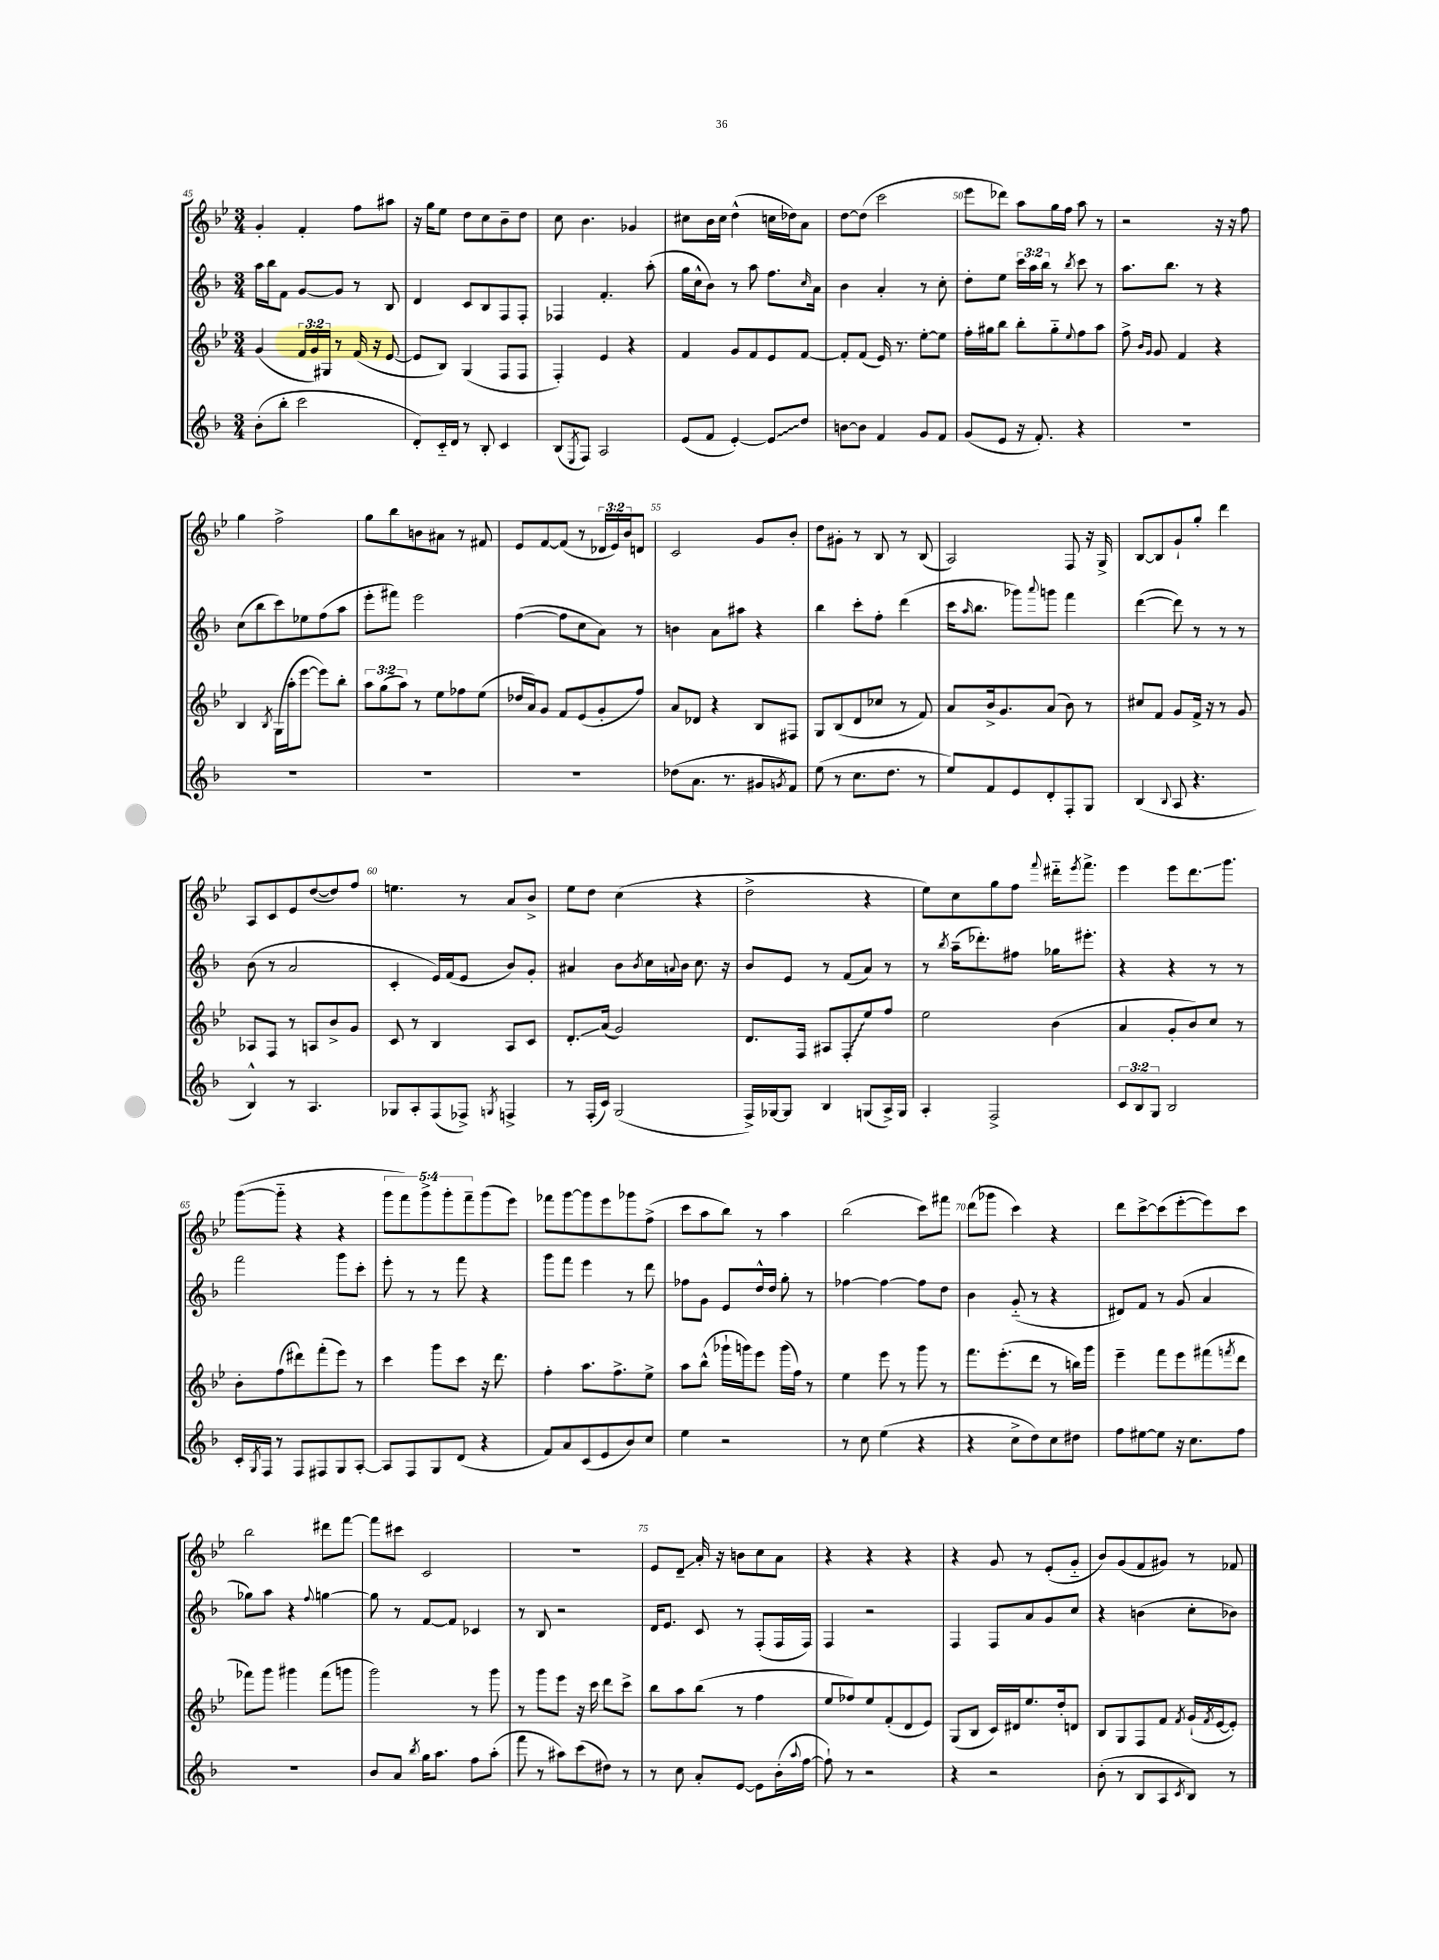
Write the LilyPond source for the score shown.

<<
\new StaffGroup <<
\new Staff = "s0" {
    \clef treble \key bes \major \numericTimeSignature \time 3/4 \override Staff.TupletNumber.text = #tuplet-number::calc-fraction-text
    g'4-. f'4-. f''8 ais''8 |
    r16 g''16 ees''8 d''8 c''8 bes'8-- d''8 |
    c''8 bes'4. ges'4 |
    cis''8 bes'16 cis''16 d''4-^( c''16 des''16) a'8 |
    d''8~ d''8( c'''2 |
    ees'''8 des'''8) a''8 g''16 f''16 a''8 r8 |
    r2 r16 r16 f''8 |
    g''4 f''2-> |
    g''8 bes''8 b'8 ais'8 r8 fis'8 |
    ees'8 f'8~ f'8( r8 \tuplet 3/2 { des'16 ees'16) bes'16 } d'8 |
    c'2 g'8 bes'8-. |
    d''8 gis'8-. r8 bes8 r8 bes8( |
    a2) f8 r16 g16-> |
    bes8~ bes8 g'8-! g''8-. d'''4 |
    a8 c'8 ees'8 d''8~( d''8) f''8 |
    e''4. r8 a'8 bes'8-> |
    ees''8 d''8 c''4( r4 |
    d''2-> r4 |
    ees''8) c''8 g''8 f''8 \appoggiatura { f'''8 } dis'''16-_ \acciaccatura { ees'''8 } f'''8.-> |
    ees'''4 ees'''8 d'''8.\glissando g'''8. |
    g'''8~( g'''8-_ r4 r4 |
    \tuplet 5/4 { g'''8 f'''8) g'''8-> g'''8-. f'''8-- } g'''8( ees'''8) |
    fes'''8 g'''8~ g'''8 ees'''8 ges'''8 f''8->( |
    c'''8 a''8 bes''8) r8 a''4 |
    bes''2( c'''8) fis'''8 |
    d'''8( ges'''8 c'''4) r4 |
    d'''8 c'''8~-> c'''8( ees'''8~-. ees'''8) c'''8 |
    bes''2 dis'''8 f'''8~ |
    f'''8 cis'''8 c'2 |
    R2. |
    ees'8 d'8--\glissando a'16-. r16 b'8 c''8 a'8 |
    r4 r4 r4 |
    r4 g'8 r8 ees'8-.( g'8-_ |
    bes'8) g'8( f'8 gis'8) r8 fes'8 \bar "|." |
}
\new Staff = "s1" {
    \clef treble \key f \major \numericTimeSignature \time 3/4 \override Staff.TupletNumber.text = #tuplet-number::calc-fraction-text
    a''16 bes''16 f'8 g'8~ g'8 r8 bes8 |
    d'4 c'8 bes8 f8 f8-. |
    fes4 f'4.-. a''8-.( |
    g''16 c''16-^ bes'8) r8 a''8 f''8. \grace { c''16 } a'16 |
    bes'4 a'4-. r8 c''8-. |
    d''8-. e''8 \tuplet 3/2 { c'''16 a''16 bes''16 } r8 \acciaccatura { bes''8 } c'''8 r8 |
    a''8. bes''8. r8 r4 |
    c''8( bes''8 c'''8) ees''8 f''8( a''8 |
    e'''8-. fis'''8) e'''2 |
    f''4~( f''8 c''8 a'8) r8 |
    b'4 a'8 ais''8 r4 |
    bes''4 c'''8-. f''8-. d'''4( |
    c'''16 \grace { a''16 } bes''8. ges'''8) \appoggiatura { a'''8 } g'''8 f'''4 |
    d'''4~( d'''8) r8 r8 r8 |
    bes'8( r8 a'2 |
    c'4-. e'16) f'16( e'8 bes'8) g'8-. |
    ais'4 bes'8 \acciaccatura { bes'8 } c''16 \appoggiatura { a'8 } bes'16 c''8. r16 |
    bes'8 e'8 r8 f'8( a'8) r8 |
    r8 \acciaccatura { bes''8 } a''16--( des'''8.-.) fis''8 ges''16 eis'''8.-. |
    r4 r4 r8 r8 |
    f'''2 g'''8 c'''8-. |
    e'''8-. r8 r8 f'''8 r4 |
    g'''8 f'''8 e'''4 r8 d'''8 |
    fes''8 g'8 e'8 d''16-^ d''16 g''8-. r8 |
    fes''4~ fes''4~ fes''8 d''8 |
    bes'4 g'8-_( r8 r4 |
    dis'8) f'8 r8 g'8( a'4 |
    ges''8) a''8 r4 \appoggiatura { f''8 } g''4~ |
    g''8 r8 f'8~ f'8 ces'4 |
    r8 bes8 r2 |
    d'16 e'8. c'8 r8 f8-.( f16 f16) |
    f4 r2 |
    f4 f8 a'8 g'8 c''8 |
    r4 b'4( c''8-. bes'8) \bar "|." |
}
\new Staff = "s2" {
    \clef treble \key bes \major \numericTimeSignature \time 3/4 \override Staff.TupletNumber.text = #tuplet-number::calc-fraction-text
    g'4( \tuplet 3/2 { f'16 g'16) gis16 } r8 f'16( r16 ees'8~ |
    ees'8 bes8) g4( f8 f8 |
    f4-.) ees'4 r4 |
    f'4 g'8 f'8 ees'8 f'8~ |
    f'8-. f'8( ees'16) r8. ees''8~-. ees''8 |
    f''16-. gis''16 bes''8 bes''8-. gis''8-_ \appoggiatura { ees''8 } f''8 a''8 |
    f''8-> \grace { bes'16 g'16 } g'8 f'4 r4 |
    bes4 \acciaccatura { bes8 } g16( a''16-. ees'''8~ ees'''8) bes''8-. |
    \tuplet 3/2 { a''8 g''8( a''8) } r8 ees''8 fes''8 ees''8( |
    des''16 a'16) g'8 f'8 ees'8( g'8-. f''8) |
    a'8 des'8 r4 bes8 fis8 |
    g8 bes8( d'8 ces''8 r8 f'8) |
    a'8 bes'16-> g'8. a'8( bes'8) r8 |
    cis''8 f'8 g'8 f'16-> r16 r8 g'8 |
    aes8 f8 r8 a8 bes'8-> g'8 |
    c'8 r8 bes4 a8 c'8 |
    d'8.-.\glissando a'16( g'2) |
    d'8. f16 ais8 \once \override Glissando.style = #'zigzag f8-.\glissando ees''8 f''8 |
    ees''2 bes'4( |
    a'4 g'8-. bes'8) c''8 r8 |
    bes'8-. f''8( dis'''8) f'''8-.( ees'''8) r8 |
    c'''4 g'''8 c'''8 r16 d'''8. |
    f''4-. a''8. f''8.-> ees''8-> |
    a''8 bes''8-^( ges'''16-! g'''16) ees'''8 g'''16( f''16) r8 |
    ees''4 ees'''8 r8 g'''8 r8 |
    f'''8. ees'''8.-.( d'''8 r8 b''16) g'''16 |
    ees'''4-- f'''8 ees'''8 fis'''8( \acciaccatura { f'''8 } d'''8 |
    fes'''8) g'''8 gis'''4 fes'''8( g'''8 |
    g'''2) r8 g'''8 |
    r8 g'''8 ees'''8 r16 c'''16 d'''8 c'''8-> |
    bes''8 a''8 bes''8( r8 f''4 |
    ees''8 fes''8) ees''8 f'8-.( d'8 ees'8) |
    g8( bes8 c'16) dis'16 ees''8. d''16-. d'8 |
    bes8 g8 f8 f'8 \acciaccatura { f'8 } g'16-!( \acciaccatura { f'8 } ees'16~ ees'8-.) \bar "|." |
}
\new Staff = "s3" {
    \clef treble \key f \major \numericTimeSignature \time 3/4 \override Staff.TupletNumber.text = #tuplet-number::calc-fraction-text
    bes'8-.( bes''8-. c'''2 |
    d'8-.) c'16-_ d'16 r8 bes8-. c'4 |
    bes8( \acciaccatura { e8 } f8) a2 |
    e'8( f'8 e'4~-.) \once \override Glissando.style = #'zigzag e'8\glissando d''8 |
    b'8~ b'8 f'4 g'8 f'8 |
    g'8( e'8 r16 f'8.-.) r4 |
    R2. |
    R2. |
    R2. |
    R2. |
    des''8( a'8. r8. gis'8 \acciaccatura { g'8 } f'8) |
    e''8( r8 c''8. d''8. r8 |
    e''8) f'8 e'8 d'8-. f8-. g8 |
    bes4( \appoggiatura { bes8 } a8 r4. |
    bes4-^) r8 a4. |
    ges8 a8-. f8( fes8->) \acciaccatura { g8 } f4-> |
    r8 f16-.( c'16) g2( |
    f16->) ges16~ ges8 bes4 g8( a16->) g16 |
    a4-. f2-> |
    \tuplet 3/2 { c'8 bes8 g8 } bes2 |
    c'16-. \acciaccatura { g8 } f16 r8 f8 fis8 g8 a8~-. |
    a8 f8 g8 d'8( r4 |
    f'8) a'8 c'8( e'8 bes'8) c''8 |
    e''4 r2 |
    r8 c''8 e''4( r4 |
    r4 c''8-> d''8) c''8 dis''8 |
    f''8 eis''8~ eis''8 r16 c''8. f''8 |
    R2. |
    bes'8 a'8 \acciaccatura { bes''8 } g''16 a''8. f''8 a''8-.( |
    f'''8 r8 ais''8) c'''8( dis''8) r8 |
    r8 c''8 a'8-. e'8~ e'8 bes'16-.( \appoggiatura { a''8 } f''16~ |
    f''8-!) r8 r2 |
    r4 r2 |
    bes'8-.( r8 bes8 a8 \acciaccatura { c'8 } bes8) r8 \bar "|." |
}
>>
>>
\layout { \context { \Score currentBarNumber = #45 \override BarNumber.break-visibility = ##(#f #t #t) barNumberVisibility = #(every-nth-bar-number-visible 5) } }
